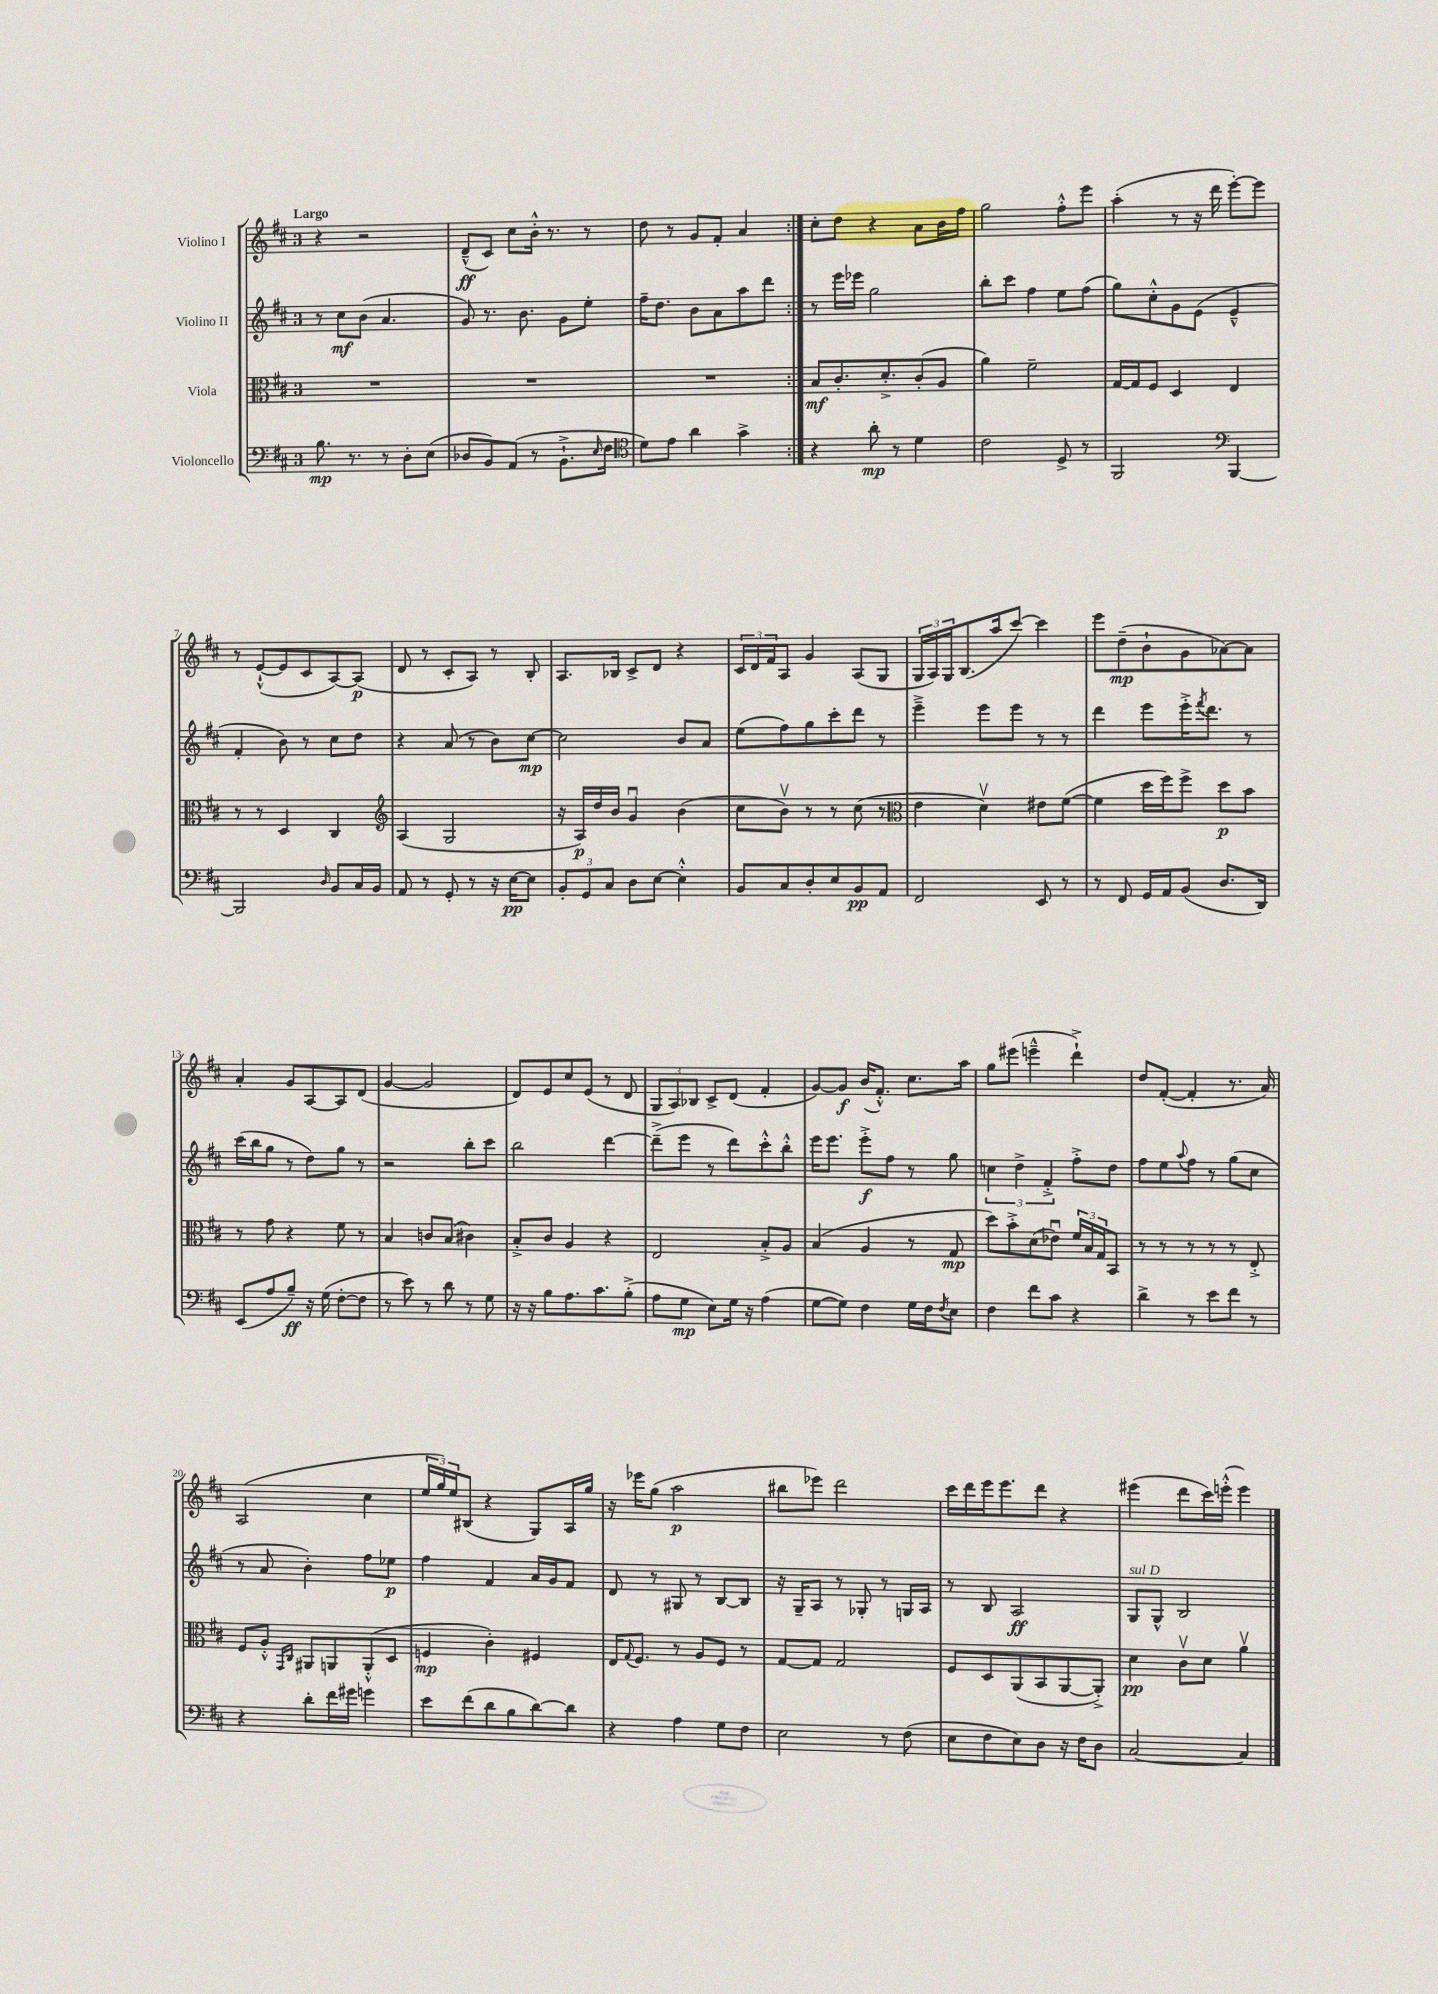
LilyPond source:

<<
\new StaffGroup <<
\new Staff = "s0" \with { instrumentName = "Violino I" } {
    \clef treble \key d \major \once \override Staff.TimeSignature.style = #'single-digit \time 3/4 \tempo "Largo"
    \repeat volta 2 { r4 r2 |
    d'8---^\ff( cis'8) cis''8 b'16-.-^ r8. r8 |
    d''8 r8 g'8 fis'8-. a'4 | }
    cis''8-. d''8 r4 a'8 b'16 fis''16 |
    g''2 fis''8-.-^ e'''8 |
    a''4-.( r8 r16 d'''16 e'''8~-.) e'''8 |
    r8 e'8~-!-^( e'8 cis'8 a8~) a8\p( |
    d'8 r8 cis'8-. a8) r8 b8-. |
    a8. bes16 cis'8-> d'8 r4 |
    \tuplet 3/2 { cis'16 d'16 fis'16 } a8 g'4 a8( g8 |
    \tuplet 3/2 { g16 a16) g16 } b8.( a''16 cis'''8~) cis'''4 |
    e'''8 d''8--\mp( b'8-! g'8 aes'8~) aes'8 |
    a'4-. g'8 a8~ a8 d'8( |
    g'4~ g'2 |
    d'8) e'8 cis''8 e'8( r8 d'8 |
    \tuplet 3/2 { g8 a8) bes8 } cis'8-> d'8( fis'4-. |
    g'8~) g'8\f b'16( fis'8.-.-^) cis''8. a''16 |
    g''8 eis'''8( e'''4---^ d'''4-!->) |
    d''8 fis'8~-.( fis'4-. r8. a'16) |
    a2( cis''4 |
    \tuplet 3/2 { e''16 g''16) e''16 } bis8( r4 g8) a16 g''16 |
    r16 ees'''16 g''8( a''2\p |
    bis''8 ees'''8) d'''2 |
    cis'''16 d'''16 e'''16 e'''8. d'''8 r4 |
    eis'''4( d'''8 cis'''16) e'''16-.-^( e'''4) \bar "|." |
}
\new Staff = "s1" \with { instrumentName = "Violino II" } {
    \clef treble \key d \major \once \override Staff.TimeSignature.style = #'single-digit \time 3/4
    \repeat volta 2 { r8 cis''8\mf b'8( a'4. |
    g'8) r8. b'8. g'8 e''8-. |
    fis''16-- d''8. b'8 a'8 a''8 d'''8 | }
    r8 e'''16 ees'''16 g''2 |
    b''8-. cis'''8 fis''4 e''8 fis''8( |
    g''8) cis''8-.-^ g'8 e'8( e'4---^ |
    fis'4-. b'8) r8 cis''8 d''8 |
    r4 a'8( r8 b'8) cis''8~\mp |
    cis''2 b'8 a'8 |
    e''8( fis''8) g''8 cis'''8-. d'''8 r8 |
    e'''4---> e'''8 e'''8 r8 r8 |
    d'''4 e'''8 e'''16-.-> \acciaccatura { fis'''8 } d'''8. r8 |
    cis'''16( b''16 g''8 r8 d''8) g''8 r8 |
    r2 b''8-. cis'''8 |
    b''2 d'''4~ |
    d'''8--->( e'''8 r8 d'''8) cis'''8-.-^ b''8-.-^ |
    e'''16 e'''8. e'''8-.->\f fis''8 r8 g''8 |
    \tuplet 3/2 { c''4 d''4-> fis'4-.-> } fis''8-.-> d''8 |
    fis''8 e''8 \appoggiatura { a''8 } fis''8 r8 g''8( cis''8 |
    r8 a'8 b'4-.) fis''8 ees''8\p |
    fis''4 fis'4 a'16 g'16 fis'8 |
    d'8 r8 gis8 r8 b8~ b8 |
    r16 g16-- a8 r8 ges8-. r8 g16 a16 |
    r8 b8 a2\ff |
    g8^\markup { \italic "sul D" } g8-^ b2 \bar "|." |
}
\new Staff = "s2" \with { instrumentName = "Viola" } {
    \clef alto \key d \major \once \override Staff.TimeSignature.style = #'single-digit \time 3/4
    \repeat volta 2 { R2. |
    R2. |
    R2. | }
    b8\mf cis'8.-. d'8.-.-> cis'8-.( a8 |
    a'4) fis'2-- |
    g16~ g16 fis8 d4 e4 |
    r8 r8 d4 cis4 |
    \clef treble a4( g2 |
    r16 a16\p) d''16 b'16 g'4\downbow b'4( |
    cis''8 b'8\upbow) r8 r8 cis''8( r8 |
    \clef alto e'4 d'4\upbow) eis'8 fis'8~( |
    fis'4 d''16 fis''16) fis''8-> d''8\p b'8 |
    r8 g'8 r4 fis'8 r8 |
    b4 c'8 b8( cis'4) |
    b8-.-> cis'8 a4 r4 |
    e2 b8-.-> a8 |
    b4( a4 r8 g8\mp |
    d''8) b'8-.-> d'8( ees'8\downbow) \tuplet 3/2 { fis'16 b16 g16 } b,8 |
    r8 r8 r8 r8 r8 e8-.-> |
    fis8 a8-.-^ \grace { g,16 cis16 } ais,8 a,8 a,8-.-^( d8 |
    f4\mp cis'4-.) fis4 |
    e16 \appoggiatura { g8 } fis8. r8 a8 fis8 r8 |
    g8~ g8 g2 |
    fis8 d8 a,8( b,8 a,8~ a,8-.->) |
    d'4\pp cis'8\upbow d'8 a'4\upbow \bar "|." |
}
\new Staff = "s3" \with { instrumentName = "Violoncello" } {
    \clef bass \key d \major \once \override Staff.TimeSignature.style = #'single-digit \time 3/4
    \repeat volta 2 { b8.\mp r8. r8 d8-. e8( |
    des8 b,8) a,8( r8 b,8.-!-> \grace { e16 } fis16 |
    \clef tenor d'8) e'8 a'4 g'4-> | }
    r4 a'8-.\mp r8 d'4 |
    cis'2 d8-> r8 |
    fis,2 \clef bass b,,4~ |
    b,,2 \grace { d16 } b,8 cis16 b,16 |
    a,8 r8 g,8-. r8 r16 e16~\pp e8 |
    \tuplet 3/2 { b,8-. g,8 cis8 } d8 e8~ e4-.-^ |
    b,8 cis8 d8-. e8 b,8\pp a,8 |
    fis,2 e,8 r8 |
    r8 fis,8 g,16 a,16 b,8( d8. d,16) |
    e,8( a8 b8--\ff) r16 g16( fis8~-. fis8 |
    r8 e'8) r8 d'8 r8 g8 |
    r16 r16 b8 a8. cis'8. b8-.->( |
    a8 g8\mp e8) g16 r16 a4( |
    g8~ g8) fis4 g16 fis16 \acciaccatura { fis8 } e8 |
    fis4 fis'8 cis'8 r4 |
    d'4-> r8 e'8 fis'8 r8 |
    r4 d'8-. fis'16 gis'16 g'4 |
    e'8 fis'8( d'8 b8 d'8~) d'8 |
    r4 a4 g8 fis8 |
    e2 r8 fis8( |
    e8 fis8 e8) d8 r16 fis16 d8 |
    cis2~ cis4 \bar "|." |
}
>>
>>
